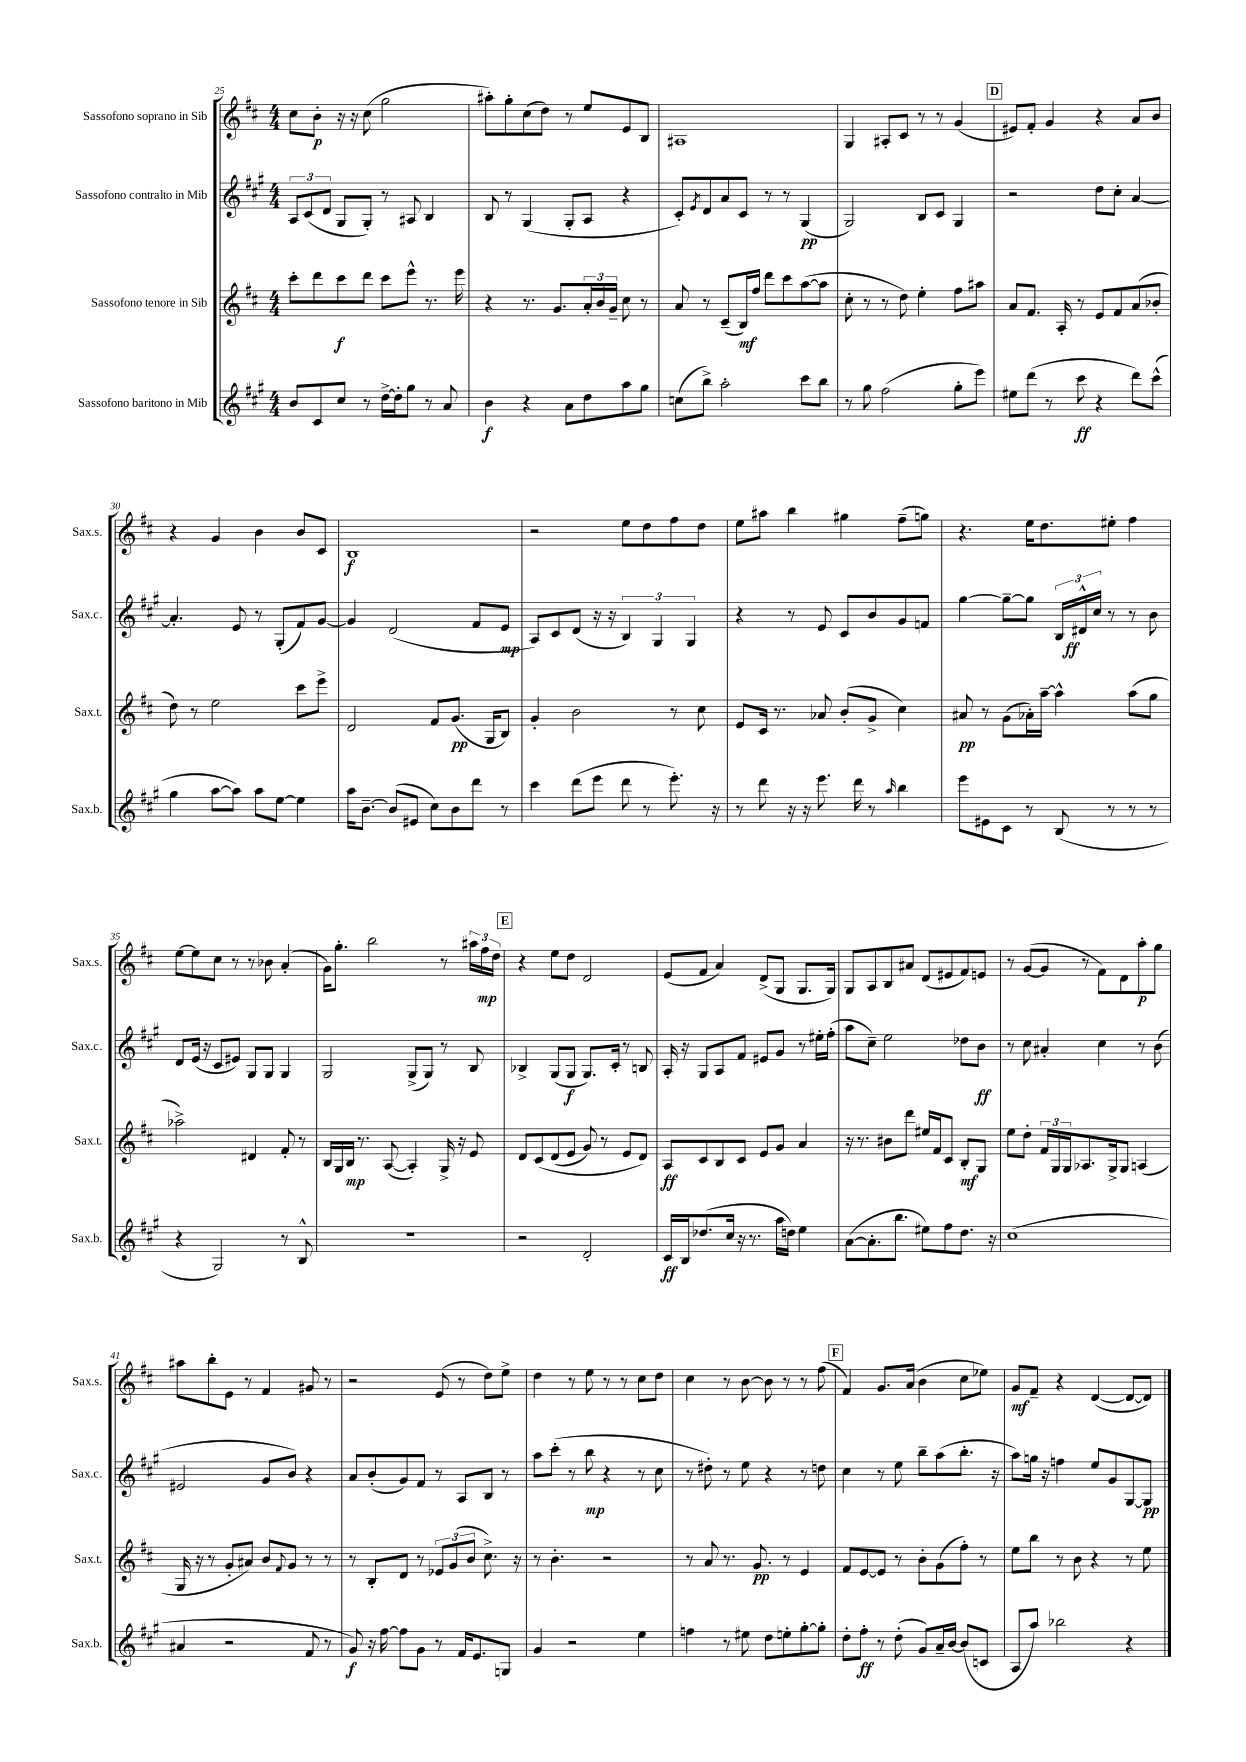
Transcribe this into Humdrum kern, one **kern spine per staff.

**kern	**kern	**kern	**kern
*staff4	*staff3	*staff2	*staff1
*clefG2	*clefG2	*clefG2	*clefG2
*k[f#c#g#]	*k[f#c#]	*k[f#c#g#]	*k[f#c#]
*M4/4	*M4/4	*M4/4	*M4/4
8b	8ccc#'	12A	8cc#
.	.	(12c#	.
8c#	8ddd	.	8b'
.	.	12d	.
8cc#	8ccc#	8G#	16r
.	.	.	16r
8r	8ddd	8G#')	(8cc#
[16dd^	8ccc#	8r	2gg
16dd']	.	.	.
8gg#	8eee^^	8A#	.
8r	8.r	4B	.
8a	.	.	.
.	16eee	.	.
=	=	=	=
4b	4r	8B	8aa#')
.	.	8r	8gg'
4r	8.r	(4G#	(8cc#
.	.	.	8dd)
.	8.g	.	.
8a	.	8G#'	8r
8dd	24a'	8A	8ee
.	24b	.	.
.	24g~	.	.
8aa	8cc#	4r	8e
8gg#	8r	.	8B
=	=	=	=
(8cc	8a	8c#')	1A#
.	.	8qe	.
8bb^)	8r	8d	.
2aa'	(8c#~	8a	.
.	16B)	8c#	.
.	16ff#	.	.
.	8ddd	8r	.
.	8ccc#	8r	.
8ccc#	([8aa	(4G#	.
8bb	8aa]	.	.
=	=	=	=
8r	8cc#'	2G#)	4G
8gg#	8r	.	.
(2ff#	8r	.	8A#'
.	8dd)	.	8c#
.	4ee'	8B	8r
.	.	8c#	8r
8gg#'	8ff#	4G#	(4g
8eee)	8aa#	.	.
=	=	=	=
8ee#	8a	2r	8e#)
(8ddd	8.f#	.	8f#'
8r	.	.	4g
.	16A'	.	.
8ccc#	8r	.	.
4r	8e	8dd	4r
.	8f#	8cc#'	.
8ddd)	(8a	[4a	8a
(8ccc#^^	8b-'	.	8b
=	=	=	=
4gg#	8dd)	4.a']	4r
.	8r	.	.
[8aa	2ee	.	4g
8aa])	.	8e	.
8aa	.	8r	4b
[8ee	.	(8G#'	.
4ee]	8ccc#	8f#)	8b
.	8eee^	[8g#	8c#
=	=	=	=
16aa	2d	4g#]	1B
[8.b~	.	.	.
(8b]	.	(2d	.
8e#	.	.	.
8cc#)	8f#	.	.
8b	(8.g	.	.
8ddd	.	8f#	.
.	16G	.	.
8r	8B)	8e	.
=	=	=	=
4ccc#	4g'	8A)	2r
.	.	8c#	.
(8ddd	2b	(8d	.
8eee	.	16r	.
.	.	16r	.
8ddd	.	6B)	8ee
8r	.	.	8dd
.	.	6G#	.
8.eee')	8r	.	8ff#
.	.	6G#	.
.	8cc#	.	8dd
16r	.	.	.
=	=	=	=
8r	8e	4r	8ee
8ddd	16c#	.	8aa#
.	8.r	.	.
16r	.	8r	4bb
16r	.	.	.
8.eee	8a-	8e	.
.	(8b'	8c#	4gg#
16ddd	.	.	.
8r	8g^	8b	.
16qqaa	.	.	.
4bb	4cc#)	8g#	(8ff#~
.	.	8f	8gg)
=	=	=	=
8eee	8a#	[4gg#	4.r
8e#	8r	.	.
8c#	(8g	8gg#~_	.
8r	16a-')	8gg#]	16ee
.	[16aa~	.	8.dd
(8B	4aa^^]	24B	.
.	.	24d#^^	.
.	.	24cc#	.
8r	.	8r	8ee#'
8r	(8aa	8r	4ff#
8r	8gg	8b	.
=	=	=	=
4r	2aa-^)	8d	[8ee
.	.	(16e	8ee]
.	.	16r	.
2G#)	.	8c#	8cc#
.	.	8e#)	8r
.	4d#	8G#	8r
.	.	8G#	8b-
8r	8f#'	4G#	(4a'
8B^^	8r	.	.
=	=	=	=
1r	16B	2G#	16g)
.	16G	.	8.gg'
.	16B	.	.
.	8.r	.	.
.	.	.	2bb
.	([8A	.	.
.	4A'])	(8G#^	.
.	.	8G#)	.
.	16G^	8r	8r
.	16r	.	.
.	8e	8B	24aa#
.	.	.	24ff#
.	.	.	24dd
=	=	=	=
2r	8d	4B-^	4r
.	&(8c#	.	.
.	(8d	(8G#	8ee
.	8e	8G#	8dd
2d'	8g)	8.G#)	2d
.	8r	.	.
.	.	16c#'	.
.	8e	8r	.
.	8d&)	8B	.
=	=	=	=
16c#	8A	16A'	(8e
16B	.	16r	.
(8.dd-	8c#	8G#	8f#
.	8B	8A	4a)
16cc#	.	.	.
16r	8c#	8f#	.
8.r	.	.	.
.	8e	8e#	(8d^
16aa	8g	8g#	8G
16dd)	.	.	.
4ee	4a	8r	8.G
.	.	16ee#'	.
.	.	(16ff#'	16G)
=	=	=	=
([8a	16r	8aa	8G
.	8.r	.	.
8.a']	.	8cc#~)	8A
.	8b#	2ee	8B
8.bb	.	.	.
.	8ddd	.	8a#
8ee#)	16ee#	.	(8d
.	16f#	.	.
8ff#	8c#	.	8e#
8.dd	8B'	8dd-	8f#)
.	8G	8b	8e
16r	.	.	.
=	=	=	=
(1cc#	8ee	8r	8r
.	8dd'	8cc#	([8g
.	24f#	4a#'	8g]
.	24G	.	.
.	24G	.	.
.	8.A-	.	8r
.	.	4cc#	8f#)
.	16G^	.	.
.	8G	.	8d
.	(4A	8r	8aa'
.	.	(8b	8gg
=	=	=	=
4a#	16G	2e#	8aa#
.	16r	.	.
.	8r	.	8bb'
2r	8g'	.	8e
.	8a#)	.	8r
.	8b	8g#	4f#
.	8qqf#	.	.
.	8g	8b)	.
8f#	8r	4r	8g#
8r	8r	.	8r
=	=	=	=
8g#)	8r	8a	2r
16r	8B'	(8b'	.
[16ff#	.	.	.
8ff#]	8d	8g#)	.
8g#	8r	8f#	.
8r	12e-	8r	(8e
.	(12g	.	.
16f#	.	8A	8r
.	12b	.	.
8.e	.	.	.
.	8.cc#^)	8B	8dd)
8G	.	8r	8ee^
.	16r	.	.
=	=	=	=
4g#	8r	8aa	4dd
.	4.b'	(8ccc#'	.
2r	.	8r	8r
.	.	8bb	8ee
.	2r	4r	8r
.	.	.	8r
4ee	.	8r	8cc#
.	.	8cc#	8dd
=	=	=	=
4ff	8r	8r	4cc#
.	8a	8dd#')	.
8r	8.r	8r	8r
8ee#	.	8ee	[8b
.	8.g	.	.
8dd	.	4r	8b]
8ee'	8r	.	8r
[8gg#'	4e	8r	8r
8gg#']	.	8dd	(8ff#
=	=	=	=
8dd'	8f#	4cc#	4f#)
8ff#'	[8e	.	.
8r	8e]	8r	8.g
(8dd'	8r	8ee	.
.	.	.	(16a
8g#)	8b'	8bb~	4b
16a~	(8g	(8aa	.
[16b	.	.	.
(8b]	8ff#')	8.bb'	8cc#
8c	8r	.	8ee-)
.	.	16r	.
=	=	=	=
8A	8ee	8aa)	8g
8aa)	8bb	16gg	8f#~
.	.	16r	.
2bb-	8r	4ff	4r
.	8b	.	.
.	4r	8ee	([4d
.	.	8g#	.
4r	8r	[8G#	8d_
.	8ee	8G#]	8d])
==	==	==	==
*-	*-	*-	*-
